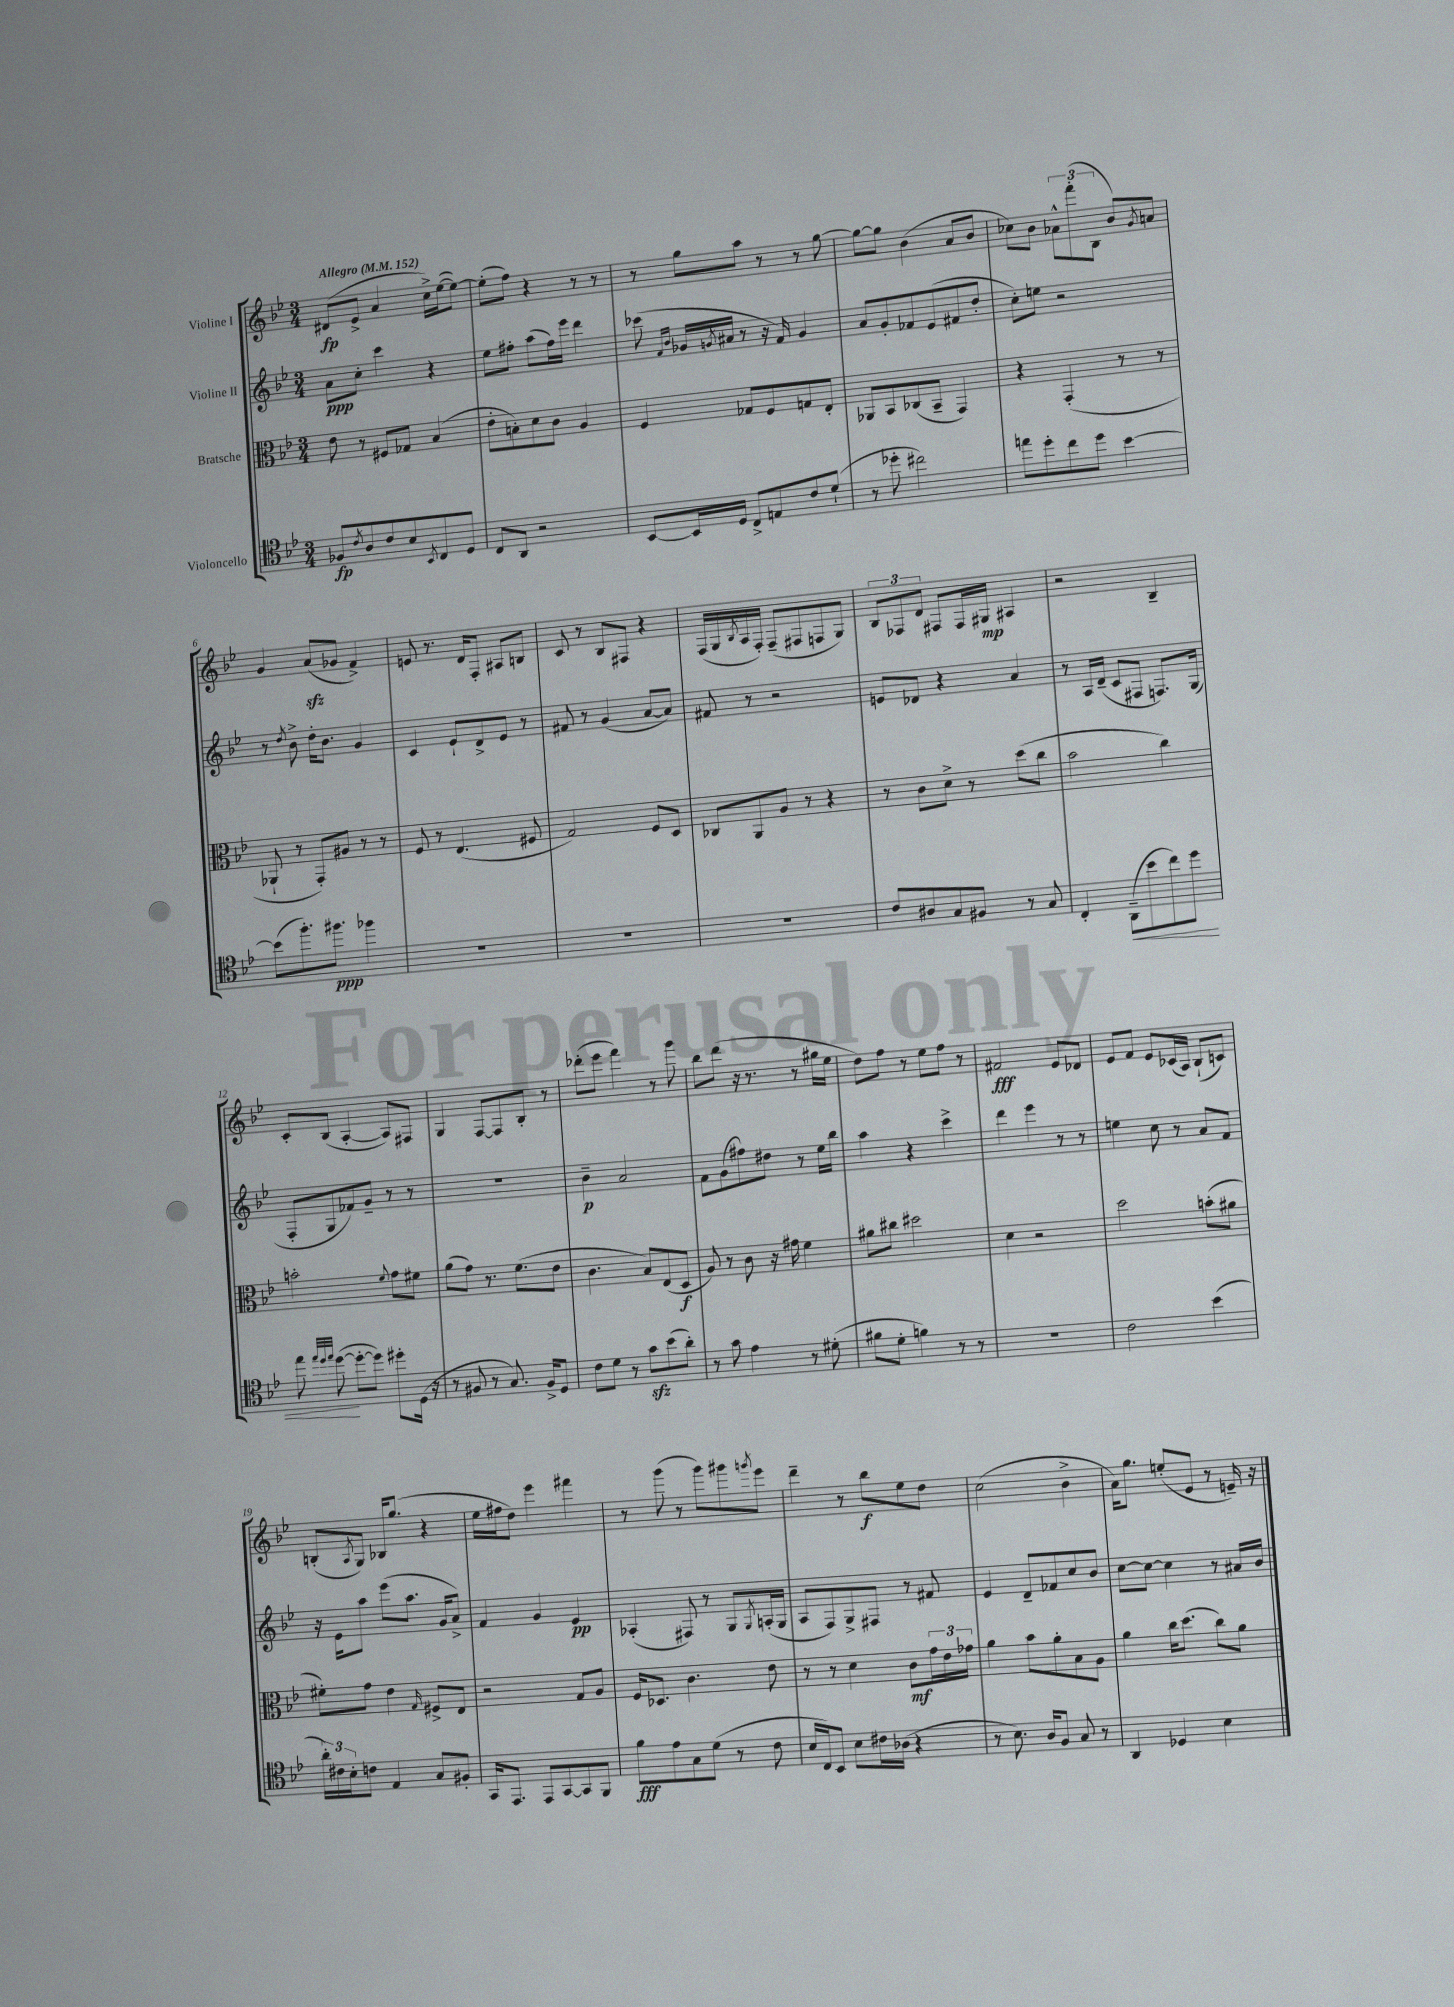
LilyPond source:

<<
\new StaffGroup <<
\new Staff = "s0" \with { instrumentName = "Violine I" } {
    \clef treble \key bes \major \numericTimeSignature \time 3/4 \tempo "Allegro" 4 = 152
    dis'8\fp( ees'8-> a'4 c''16->) ees''16~( ees''8~) |
    ees''8-.( f''8) r4 r8 r8 |
    r8 g''8 a''8 r8 r8 g''8~ |
    g''8~ g''8 bes'4( a'8 bes'8 |
    ces''8) bes'8 \tuplet 3/2 { aes'8-^ f'''8-.( bes8 } bes'8) \acciaccatura { g'8 } a'8 |
    g'4 a'8\sfz( ges'8 f'4->) |
    e'8 r8. d'16 f8-. ais8 b8 |
    c'8 r8 bes8 fis8 r4 |
    f16( g16 \acciaccatura { bes8 } a16 f16-.) f8--( fis8 f8 g8) |
    \tuplet 3/2 { bes8 fes8 d'8 } fis8 fis16 gis16\mp ais4 |
    r2 bes4-- |
    c'8-. bes8( a4~-. a8) fis8 |
    g4 f8~ f8 bes8-. r8 |
    des'''8-.( ees'''8 f'''4) r8 g'''8 |
    bes''8 d'''8( r16 r8. r8 gis''16 ees''16 |
    d''8) f''8 r8 ees''8 f''8 r8 |
    fis'2\fff ees'8 des'8 |
    ees'8 f'8 ees'8 ces'16( a16) bes8-!( c'8) |
    b8-.( \acciaccatura { a8 } g8) bes16 g''8.( r4 |
    ees''16 fis''16 d''8) ees'''4 fis'''4 |
    r8 g'''8( r8 g'''8) gis'''8 \acciaccatura { g'''8 } ees'''8 |
    d'''4-- r8 bes''8\f ees''8 d''8 |
    c''2( bes'4-> |
    a'16) g''8. e''8-.( ees'8 r8 e'16--) r16 \bar "|." |
}
\new Staff = "s1" \with { instrumentName = "Violine II" } {
    \clef treble \key bes \major \numericTimeSignature \time 3/4
    a'8\ppp c''8-. c'''4 r4 |
    ees''8 fis''8-. a''8( fis''16) ees'''16 d'''4 |
    ces'''8( \grace { f'16 bes'16 } ges'16 \acciaccatura { g'8 } ais'16 r8 r16 f'16) g'4 |
    a'8 g'8-. fes'8 ees'8( fis'8 d''8-. |
    c''8-.) e''8 r2 |
    r8 \acciaccatura { d''8 } bes'8-> d''16-. bes'8. g'4 |
    c'4 ees'8-! d'8-> ees'8 r8 |
    fis'8 r8 g'4( a'8~ a'8) |
    fis'8 r8 r2 |
    e'8 des'8 r4 a'4 |
    r8 a16 d'16--( c'8 fis8 f8.) g16( |
    f8-. g8 fes'8) g'8-- r8 r8 |
    R2. |
    bes'4--\p a'2 |
    f'8 g'8( fis''8) dis''8 r8 ees''16 bes''16 |
    a''4 r4 c'''4-> |
    d'''4 ees'''4 r8 r8 |
    e''4 c''8 r8 a'8 f'8 |
    r16 ees'16 a''8 ees'''8( a''8. g'16 a'8->) |
    f'4 g'4 ees'4\pp |
    aes4-.( fis8) r8 g8 \acciaccatura { g8 } a16-.( g16 |
    a8 f8) g8-> fis8 r8 fis'8 |
    ees'4 d'8-- fes'8 c''8 bes'8 |
    c''8~ c''8~ c''4 r8 ais'16 bes'16 \bar "|." |
}
\new Staff = "s2" \with { instrumentName = "Bratsche" } {
    \clef alto \key bes \major \numericTimeSignature \time 3/4
    ees'8 r8 fis8 ges8 bes4( |
    ees'8-. b8-.) d'8 c'8 a4 |
    f4 ges8 f8 g8 ees8-. |
    aes,8 bes,8 ces8( bes,8-- g,4) |
    r4 g,4-.( r8 r8 |
    aes,8-! r8 g,8-.) ais8 r8 r8 |
    f8 r8 ees4.( fis8 |
    g2) f8 d8 |
    ces8 a,8 a8 r8 r4 |
    r8 c'8 d'8-> r8 d''8( c''8 |
    bes'2 c''4) |
    b'2-. \appoggiatura { f'8 } g'8 fis'8 |
    a'8( g'8) r8. f'8.( ees'8 |
    c'4. bes8) ees8( d8\f |
    a8) r8 c'8 r16 gis'16 f'4 |
    ais'8 cis''8 dis''2 |
    d'4 r2 |
    d''2 b'8-.( ais'8 |
    fis'8-.) g'8 ees'4 \grace { g16 } fis8-> ees8 |
    r2 g8 a8 |
    f16 des8. c'4. ees'8 |
    r8 r8 d'4 c'8\mf \tuplet 3/2 { g'16 ees'16 ges'16 } |
    a'4 bes'8 a'8-. bes8 a8 |
    a'4 c''16 d''8.( c''8) a'8 \bar "|." |
}
\new Staff = "s3" \with { instrumentName = "Violoncello" } {
    \clef tenor \key bes \major \numericTimeSignature \time 3/4
    fes8\fp \acciaccatura { c'8 } a8 c'8 bes8 \acciaccatura { bes,8 } c8 d8 |
    c8 a,8 r2 |
    bes,8~ bes,16 d16 c8-> e8 c'8 d'8-!( |
    r8 des''8-. cis''2) |
    e''8 d''8-. c''8 d''8 bes'4~ |
    bes'8( f''8.-.) fis''8.\ppp fes''4 |
    R2. |
    R2. |
    R2. |
    c'8 ais8 g8 fis8 r8 g8 |
    c4-. a,8--\<( bes'8 c''8) d''8 |
    ees''8 \grace { ees''32 d''32 ees''32 } d''8~\!( d''8~-. d''8) dis''8-. d16( r16 |
    r8 fis8 r8 g8.) fis16-> d8 |
    c'8 d'8 r8 g'8\sfz bes'8( a'8-.) |
    r8 g'8 ees'4 r8 dis'8-.( |
    fis'8 d'8-. f'4) r8 r8 |
    R2. |
    c'2 bes'4( |
    \tuplet 3/2 { a'16-.) cis'16 bes16-. } c'8 ees4 g8 fis8-. |
    g,16 ees,8. ees,8 g,8~ g,8 f,8 |
    f'8\fff ees'8 g8 d'8( r8 c'8 |
    bes16 c16) bes,8 bes8 cis'16 aes16( r4 |
    r8 bes8.) a16 f8 g8 r8 |
    a,4 des4 bes4 \bar "|." |
}
>>
>>
